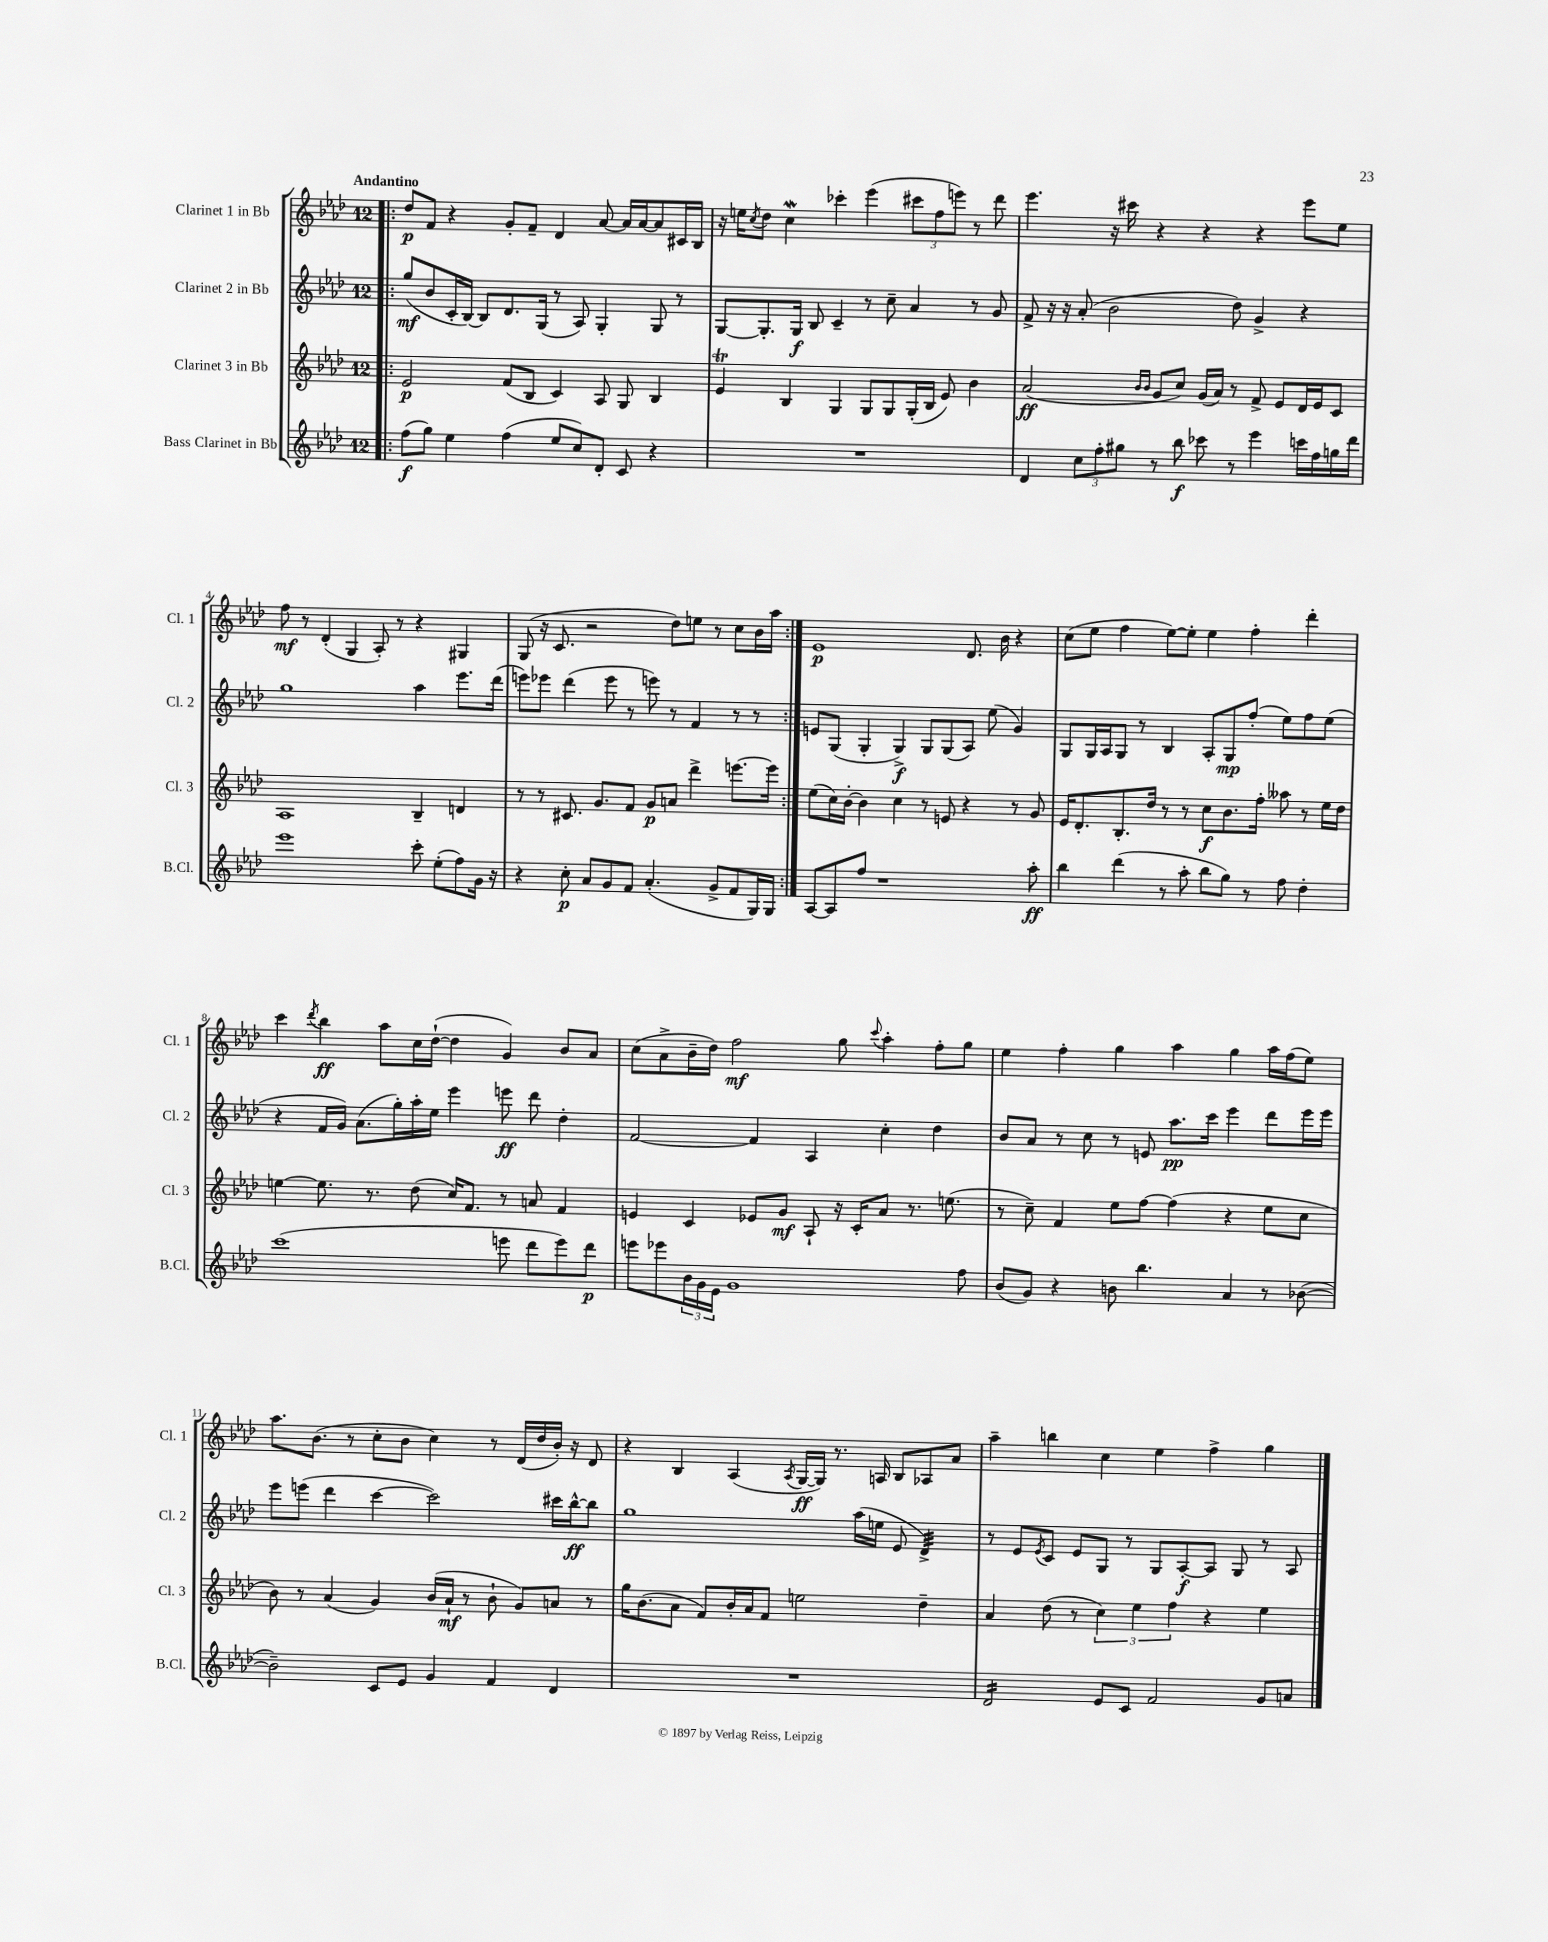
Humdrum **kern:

**kern	**kern	**kern	**kern
*staff4	*staff3	*staff2	*staff1
*clefG2	*clefG2	*clefG2	*clefG2
*k[b-e-a-d-]	*k[b-e-a-d-]	*k[b-e-a-d-]	*k[b-e-a-d-]
*M12/8	*M12/8	*M12/8	*M12/8
=!|:	=!|:	=!|:	=!|:
(8ff	2e-	(8gg	8dd-
8gg)	.	8b-	8f
4ee-	.	16c'	4r
.	.	[16B-)	.
.	.	8B-]	.
(4ff	(8f	8.d-	8g'
.	8B-	.	8f~
.	.	(16G	.
8ee-	4c)	8r	4d-
8cc)	.	8A-)	.
8d-'	8A-	4G'	[8a-
8c	8G	.	16a-]
.	.	.	[16a-
4r	4B-	8G	8a-]
.	.	8r	16c#
.	.	.	16B-
=	=	=	=
1.r	4e-	[8G	16r
.	.	.	16ee
.	.	.	8qcc
.	.	8.G']	8dd-
.	4B-	.	4cc
.	.	16G	.
.	.	8B-	.
.	4G	4c~	4ccc-'
.	8G	8r	(4eee-
.	8G	8cc~	.
.	(16G'	4a-	12ccc#
.	16B-	.	.
.	.	.	12ff
.	8e-)	.	.
.	.	.	12eee)
.	4b-	8r	8r
.	.	8g	8ddd-
=	=	=	=
4d-	(2a-	8f^	4.eee-
.	.	16r	.
.	.	16r	.
12cc	.	(8a-'	.
12ff'	.	.	.
.	.	2b-	16r
12gg#	.	.	.
.	.	.	16ccc#
.	16qqb-	.	.
.	16qqb-	.	.
8r	8g	.	4r
8bb-	8cc)	.	.
8ccc-	(16g	.	4r
.	16a-)	.	.
8r	8r	8dd-)	.
4eee-	8f^	4g^	4r
.	8e-	.	.
16ccc	16d-	4r	8eee-
16ff	16e-	.	.
16gg	8c	.	8ee-
16ddd-	.	.	.
=	=	=	=
1eee-	1A-	1gg	8ff
.	.	.	8r
.	.	.	(4d-'
.	.	.	4G
.	.	.	8A-')
.	.	.	8r
8ccc'	4B-~	4aa-	4r
(8ee-'	.	.	.
8ff)	4d	8.eee-	4G#
16g	.	.	.
16r	.	(16ddd-	.
=	=	=	=
4r	8r	8eee)	(8G
.	8r	8eee-	16r
.	.	.	8.c
8cc'	8.c#	(4ddd-	.
8a-	.	.	2r
.	8.g	.	.
8g	.	8eee-	.
8f	8f	8r	.
(4.a-'	8g	8eee)	.
.	8a	8r	8dd-)
.	4ddd-^	4f	8ee
8g^	.	.	8r
8f	[8.eee	8r	8cc
16G)	.	8r	16b-
16G	16eee]	.	16aa-
=:|!	=:|!	=:|!	=:|!
[8A-	(8ee-	8e	1e-
8A-]	16cc)	(8G	.
.	[16b-'	.	.
8ff	4b-]	4G'	.
1r	.	.	.
.	4cc	4G^)	.
.	8r	8G	.
.	8e	(8G	.
.	4r	8A-)	8.d-
.	.	(8ee-	.
.	.	.	16b-
.	8r	4g)	4r
8aa-'	8g	.	.
=	=	=	=
4bb-	16e-	8G	(8cc
.	8.d-'	.	.
.	.	16G	8ee-
.	.	16A-	.
(4ddd-	8.B-'	8G	4ff
.	.	8r	.
.	16dd-	.	.
8r	8r	4B-	[8ee-)
8aa-'	8r	.	8ee-']
8bb-	8cc	8A-'	4ee-
8gg)	8.b-	8G	.
8r	.	(8ff'	4ff'
.	16ff'	.	.
8ff	8aa--	8ee-)	.
4dd-'	8r	8ff	4ddd-'
.	16ee-	(8ee-	.
.	16dd-	.	.
=	=	=	=
(1ccc	[4ee	4r	4ccc
.	.	.	8qddd-
.	8.ee]	16f	4bb-
.	.	16g)	.
.	.	(8.a-	.
.	8.r	.	.
.	.	.	8aa-
.	.	16gg')	.
.	(8dd-	16aa-'	16cc
.	.	16ee-	([16dd-`
.	16cc)	4eee-	4dd-]
.	8.f	.	.
8eee	8r	8eee	4g)
8ddd-	8a	8ddd-	.
8eee)	4f	4dd-'	8b-
8ddd-	.	.	8a-
=	=	=	=
8eee	4e	[2f	(8cc
8eee-	.	.	8a-^
24b-	4c	.	16b-~
24g	.	.	.
.	.	.	16dd-)
24e-	.	.	.
1g	.	.	2ff
.	8e-	4f]	.
.	8g	.	.
.	8A-`	4A-	.
.	16r	.	8gg
.	16c'	.	.
.	.	.	8qqccc
.	8a-	4cc'	4aa-'
.	8.r	.	.
.	.	4dd-	8ff'
.	(8.ee	.	.
8ff	.	.	8gg
=	=	=	=
(8b-	8r	8b-	4ee-
8g)	8cc~)	8a-	.
4r	4f	8r	4ff'
.	.	8cc	.
8b	8ee-	8r	4gg
4.bb-	[8ff	8e	.
.	(4ff]	8.aa-	4aa-
.	.	16ccc	.
4a-	4r	4eee-	4gg
8r	8ee-	8ddd-	16aa-
.	.	.	(16ff
([8b-	8cc	16eee-	8ee-)
.	.	16eee-	.
=	=	=	=
2b-~])	8b-)	8eee-	8.aa-
.	8r	(8eee	.
.	.	.	(8.b-
.	(4a-	4ddd-	.
.	.	.	8r
8c	4g)	[4ccc	8cc'
8e-	.	.	8b-
4g	(16b-	2ccc])	4cc)
.	16a-`	.	.
.	8r	.	.
4f	8b-`	.	8r
.	8g)	.	(16d-
.	.	.	16dd-
4d-	8a	16ccc#	16b-')
.	.	[16bb-^^	16r
.	8r	8bb-]	8d-
=	=	=	=
1.r	16gg	1gg	4r
.	(8.b-	.	.
.	8a-	.	4B-
.	8f)	.	.
.	16b-'	.	(4A-
.	16a-	.	.
.	8f	.	.
.	.	.	8qA-
.	2ee	.	[16G
.	.	.	16G])
.	.	.	8.r
.	.	(16aa-	.
.	.	16ee	16A
.	.	8e-	8B-
.	4dd-~	4d-^)	8A-
.	.	.	8a-
=	=	=	=
2d-	4a-	8r	4aa-~
.	.	8e-	.
.	.	8qe-	.
.	(8dd-	8c	4bb
.	8r	8e-	.
8e-	6cc)	8G	4cc
8c	.	8r	.
.	6ee-	.	.
2f	.	8G	4ee-
.	6ff	.	.
.	.	[8A-'	.
.	4r	8A-]	4ff^
.	.	8G	.
8g	4ee-	8r	4gg
8a	.	8A-	.
==	==	==	==
*-	*-	*-	*-
